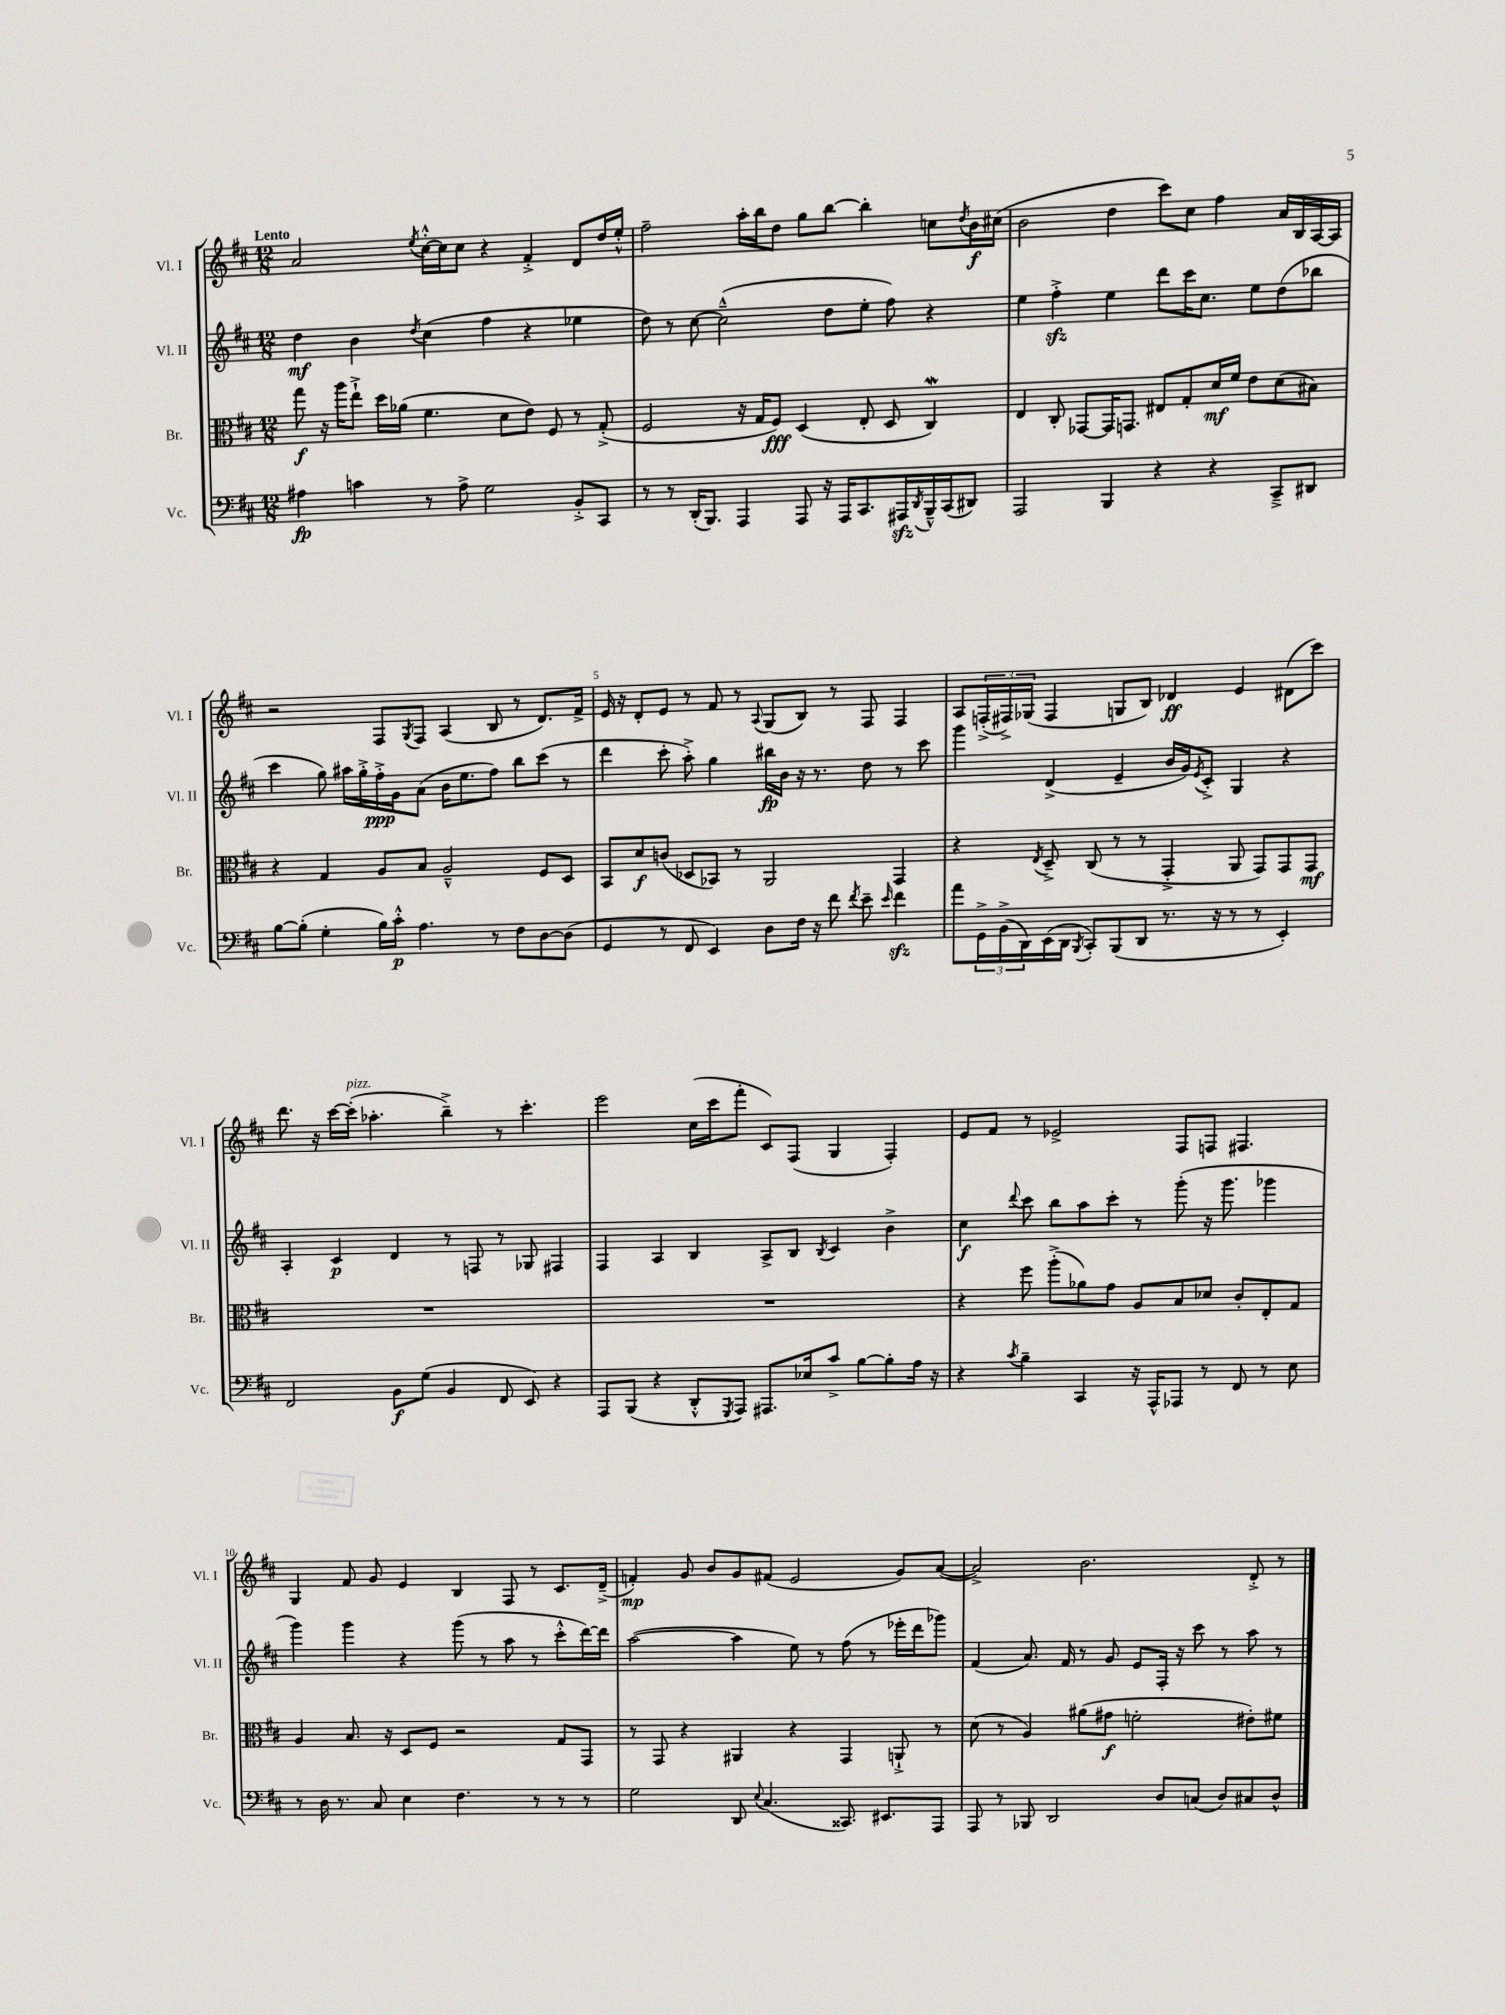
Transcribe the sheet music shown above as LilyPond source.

<<
\new StaffGroup <<
\new Staff = "s0" \with { instrumentName = "Vl. I" shortInstrumentName = "Vl. I" } {
    \clef treble \key d \major \numericTimeSignature \time 12/8 \tempo "Lento"
    a'2 \acciaccatura { e''8 } cis''16~-.-^ cis''16 cis''8 r4 fis'4-.-> d'8 d''16 e''16-.-^ |
    fis''2-- a''16-. b''16 d''8 g''8 b''8~ b''4-. c''8 \acciaccatura { d''8 } b'16\f cis''16( |
    b'2 d''4 cis'''8) cis''8 fis''4 a'16 b16 a16~ a16 |
    r2 fis8 \acciaccatura { g8 } fis8 a4( b8 r8 d'8.) fis'16-> |
    e'16 r16 d'8-. e'8 r8 fis'8 r8 \appoggiatura { a8 } g8( b8) r8 fis8 fis4 |
    a8 \tuplet 3/2 { f16-.->( fis16->) ges16( } fis4 g8 b8) des'4\ff e'4 dis'8( cis'''8) |
    d'''8. r16 cis'''16~ cis'''16-.^\markup { \italic "pizz." }( aes''4.-. b''4--->) r8 cis'''4.-. |
    e'''2 cis''16( cis'''16 fis'''8-. cis'8) fis8( g4 fis4-.) |
    e'8 fis'8 r8 ees'2-> fis8 f8 fis4. |
    g4 fis'8 g'8 e'4 b4 fis8 r8 cis'8. d'16--->( |
    f'4-.\mp) g'8 b'8 g'8 fis'8( e'2 g'8) a'8~( |
    a'2->) b'2. d'8-.-> r8 \bar "|." |
}
\new Staff = "s1" \with { instrumentName = "Vl. II" shortInstrumentName = "Vl. II" } {
    \clef treble \key d \major \numericTimeSignature \time 12/8
    d''4\mf b'4 \acciaccatura { d''8 } cis''4( fis''4 r4 ees''4 |
    d''8) r8 cis''8~ cis''2---^( d''8 e''8-. fis''8) r4 |
    e''4 fis''4-.->\sfz e''4 d'''8 cis'''16 cis''8. e''8 d''8( bes''8 |
    cis'''4 g''8) ais''16 g''16-.-> fis''16-.->\ppp g'16 a'8( b'16 e''8. fis''8) b''8 cis'''8( r8 |
    d'''4 cis'''8-. a''8-.->) g''4 bis''16\fp b'16 r16 r8. d''8 r8 cis'''8 |
    g'''4 d'4->( e'4-- b'16 g'16) \acciaccatura { e'8 } cis'8-.-> g4 r4 |
    a4-. cis'4\p d'4 r8 f8 r8 ges8 fis4 |
    fis4 a4 b4 a8-> b8 \acciaccatura { b8 } cis'4 b'4-> |
    cis''4\f \appoggiatura { d'''8 } cis'''8 b''8 a''8 cis'''8-. r8 g'''8-.( r16 g'''8. ges'''4 |
    g'''4) g'''4 r4 g'''8( r8 a''8 r8 cis'''8-.-^ d'''16~) d'''16 |
    a''2~( a''4 e''8) r8 fis''8( r8 ees'''16-. d'''16 ges'''8) |
    fis'4( a'8.) fis'16 r8 g'8 e'8 fis16-. r16 cis'''8 r8 a''8 r8 \bar "|." |
}
\new Staff = "s2" \with { instrumentName = "Br." shortInstrumentName = "Br." } {
    \clef alto \key d \major \numericTimeSignature \time 12/8
    g''8\f r16 a''16 e''8-!-> d''16 aes'16( fis'4. d'8 e'8) fis8 r8 g8-.->( |
    fis2 r16 g16 fis8\fff) d4( e8-. d8 cis4\mordent) |
    e4 cis8-. ges,8~ ges,16 g,8. eis8 g8-. d'16\mf fis'16 e'8 d'8( bis8) |
    r4 g4 a8 b8 a2---^ fis8 d8 |
    b,8 d'8\f c'8( des8 bes,8) r8 a,2 g,4 |
    r4 \acciaccatura { e8 } d8---> cis8( r8 r8 g,4-.-> a,8 g,8) g,8 g,8\mf |
    R1. |
    R1. |
    r4 fis''8 a''8-.->( aes'8) g'8 a8 b8 des'8 cis'8-. e8-. g8 |
    a4 b8. r16 d8 fis8 r2 g8 g,8 |
    r8 g,8 r4 ais,4 r4 g,4 a,8-!-> r8 |
    d'8( r8 a4) ais'8( gis'8\f f'2-. eis'8-.) fis'8 \bar "|." |
}
\new Staff = "s3" \with { instrumentName = "Vc." shortInstrumentName = "Vc." } {
    \clef bass \key d \major \numericTimeSignature \time 12/8
    ais4\fp c'4 r8 ais8-> g2 b,8-.-> cis,8 |
    r8 r8 d,16-.( b,,8.) a,,4 a,,8 r16 a,,16 cis,8. ais,,16\sfz \acciaccatura { d,8 } b,,16---^ cis,16( dis,8) |
    a,,2 b,,4 r4 r4 cis,8---> dis,8 |
    b8~ b8-.( g4-. b16) cis'16-.-^\p a4. r8 fis8 d8~ d8( |
    g,4 r8 fis,8 e,4) d8 fis16 r16 fis'8 \acciaccatura { fis'8 } e'8-- \grace { e'16 } fis'4\sfz |
    a'8 \tuplet 3/2 { g,16-> b,16->( d,16) } e,16( d,16 \acciaccatura { b,,8 } cis,8-.) b,,8( d,8 r8. r16 r8 r8 e,4-.) |
    fis,2 b,8\f g8( b,4 fis,8 e,8) r4 |
    a,,8 b,,8( r4 d,8-.-^ \acciaccatura { g,,8 } a,,8) ais,,8. ees16 cis'8-> b8~ b8-. a16 r16 |
    r4 \acciaccatura { cis'8 } b4-- cis,4 r16 a,,16-^ aes,,8 r8 fis,8 r8 e8 |
    r8 d16 r8. cis8 e4 fis4. r8 r8 r8 |
    g2 d,8 \appoggiatura { e8 } cis4.( cisis,8.) eis,8. a,,8 |
    a,,8 r8 bes,,8 d,2 d8 c8( d8) cis8 d8-^ \bar "|." |
}
>>
>>
\layout { \context { \Score \override BarNumber.break-visibility = ##(#f #t #t) barNumberVisibility = #(every-nth-bar-number-visible 5) } }
